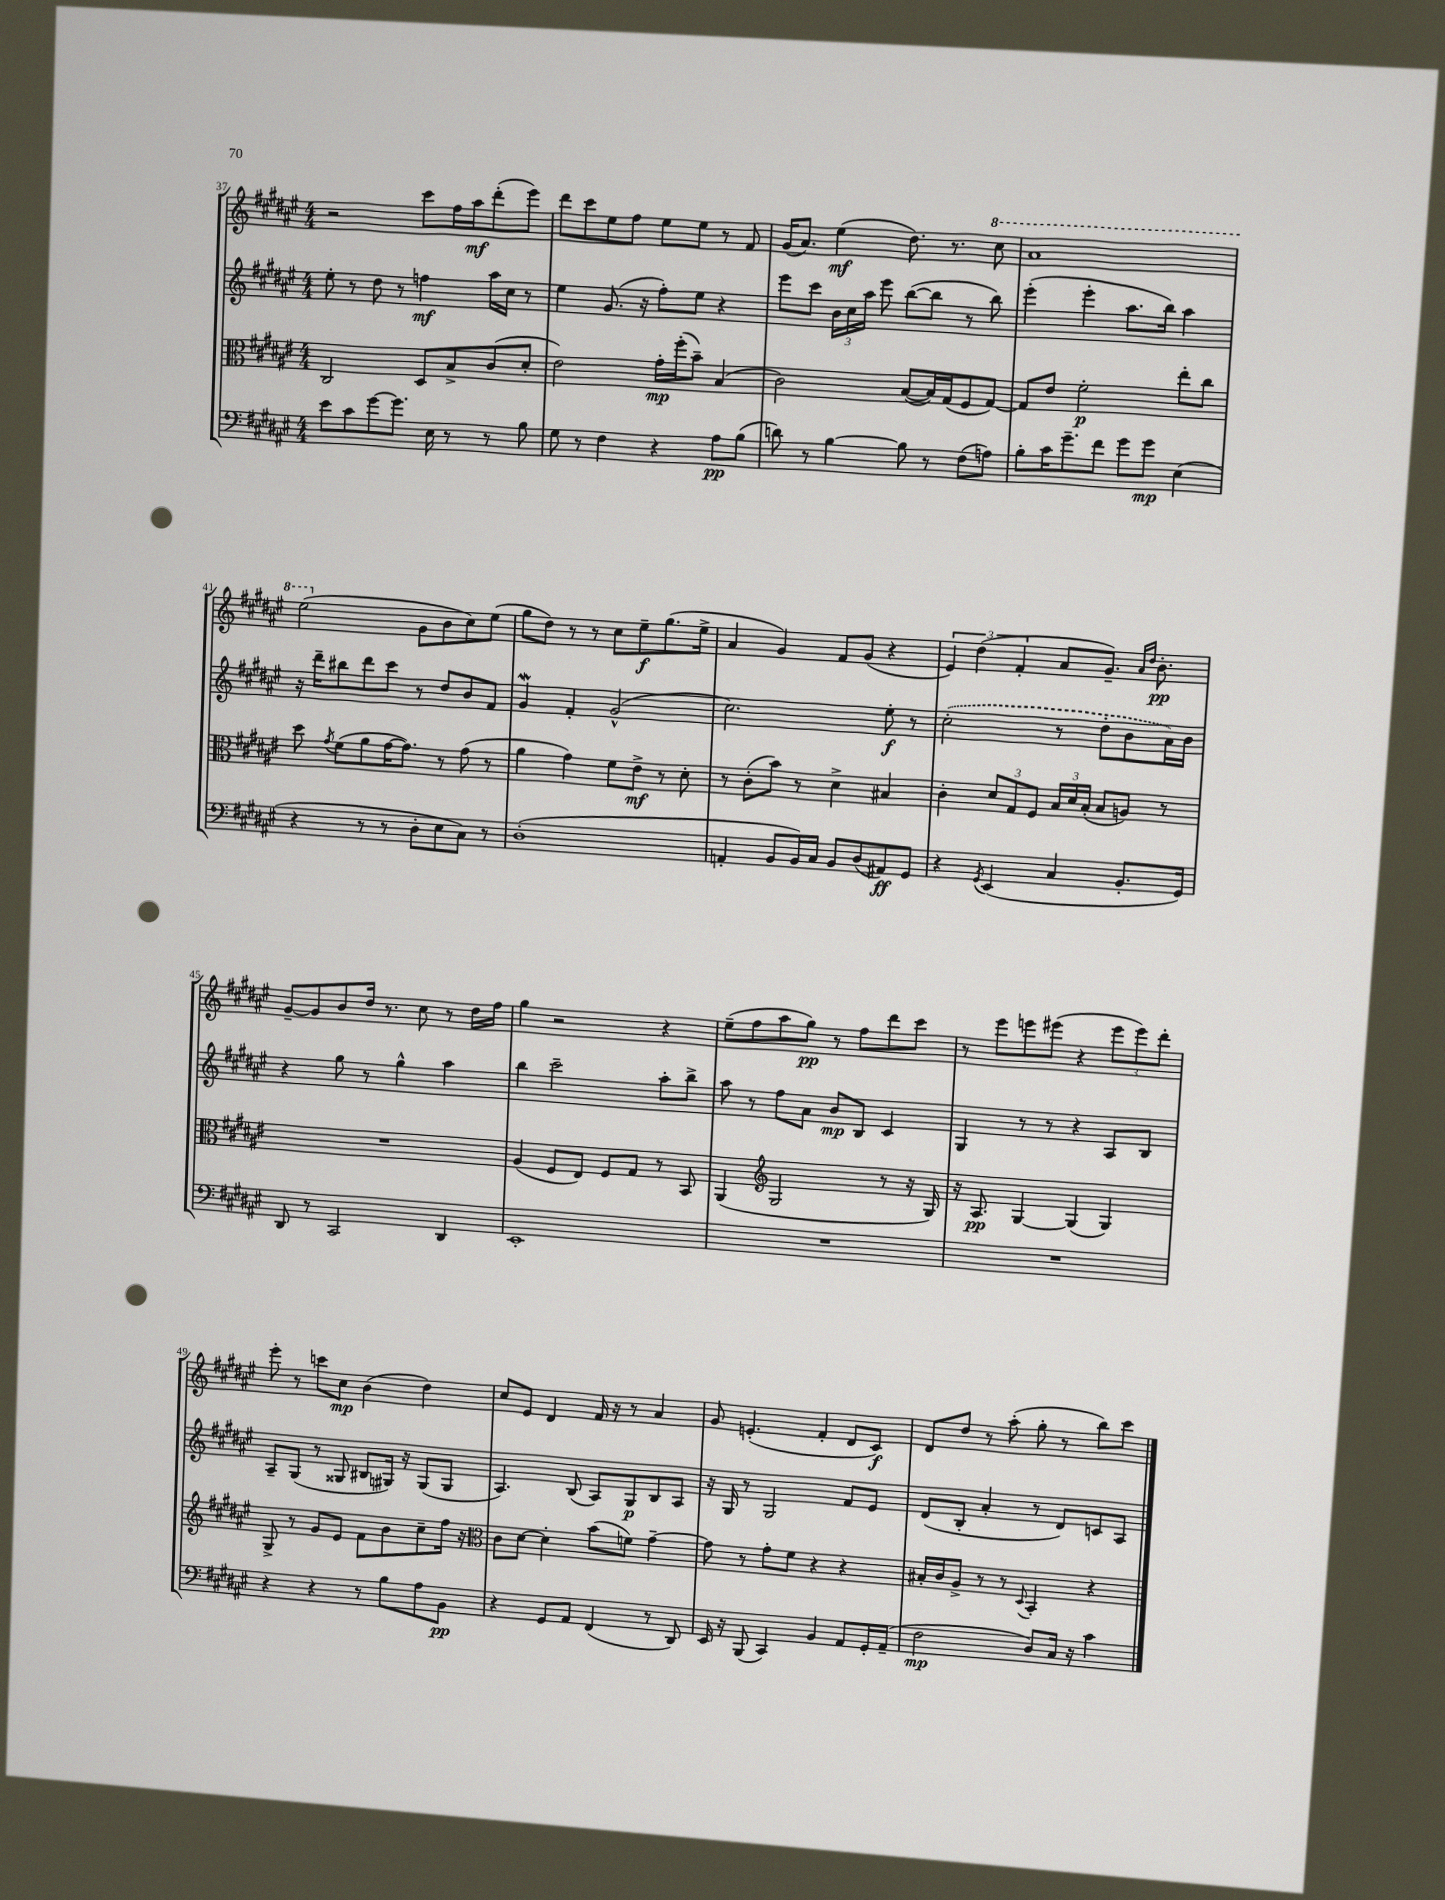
<<
\new StaffGroup <<
\new Staff = "s0" {
    \clef treble \key fis \major \numericTimeSignature \time 4/4
    \autoBeamOff r2 cis'''8[ fis''16 ais''16\mf dis'''8-.( eis'''8]) |
    dis'''8[ cis'''8 eis''8 fis''8] eis''8[ eis''8] r8 fis'8 |
    gis'16[( ais'8.]) eis''4\mf( dis''8.) r8. \ottava #1 cis'''8 |
    ais''1 |
    eis'''2( \ottava #0 gis'8[ b'8 cis''8) eis''8]( |
    gis''8[ dis''8]) r8 r8 cis''8[ eis''8--\f gis''8.( eis''16]-> |
    ais'4 gis'4) fis'8[ gis'8]( r4 |
    \tuplet 3/2 { eis'4) dis''4( fis'4-. } ais'8[ gis'8.]--) \grace { ais'16[ dis''16] } b'8.-.\pp |
    gis'8[~-- gis'8 b'8 dis''16] r8. cis''8 r8 dis''16[ fis''16] |
    gis''4 r2 r4 |
    eis''8[--( fis''8 ais''8 gis''8]\pp) r8 fis''8[ dis'''8 cis'''8] |
    r8 eis'''8[ e'''8 eis'''8]( r4 \tuplet 3/2 { eis'''8[ eis'''8) dis'''8]-. } |
    eis'''8-. r8 c'''8[ cis''8]\mp b'4( dis''4) |
    cis''8[ eis'8] dis'4 fis'16 r16 r8 ais'4 |
    gis'8 e'4.-.( fis'4-. dis'8[ cis'8]\f) |
    dis'8[ dis''8] r8 ais''8-.( gis''8-. r8 b''8[) cis'''8] \bar "|." |
}
\new Staff = "s1" {
    \clef treble \key fis \major \numericTimeSignature \time 4/4
    \autoBeamOff eis''8-. r8 dis''8 r8 f''4\mf ais''16[ cis''16] r8 |
    eis''4 gis'8.( r16 fis''8[-.) eis''8] r4 |
    eis'''8[ cis'''8] \tuplet 3/2 { b'16[ cis''16 ais''16] } eis'''8 b''8[~( b''8] r8 b''8) |
    eis'''4-.( eis'''4-. ais''8.[ b''16]) ais''4 |
    r16 dis'''16[-- bis''8 dis'''8 cis'''8] r8 dis''8[ b'8 fis'8] |
    gis'4\mordent fis'4-. gis'2-^( |
    cis''2.) eis''8-.\f r8 |
    \once \slurDashed cis''2-.( r8 dis''8[-. b'8 ais'16) b'16] |
    r4 gis''8 r8 gis''4-^ ais''4 |
    b''4 cis'''2-- ais''8[-. b''8]-> |
    ais''8 r8 fis''8[ ais'8] b'8[\mp b8] cis'4 |
    gis4 r8 r8 r4 ais8[ b8] |
    ais8[-- gis8]( r8 gisis8 bis8[ gis16]) r16 gis8[( gis8] |
    ais4.) b8( ais8[) gis8\p b8 ais8] |
    r16 gis16 r8 gis2 fis'8[ eis'8] |
    dis'8[( b8]-. ais'4-. r8 dis'8[) c'8 ais8] \bar "|." |
}
\new Staff = "s2" {
    \clef alto \key fis \major \numericTimeSignature \time 4/4
    \autoBeamOff cis2 dis8[ b8-> cis'8( dis'8]-. |
    eis'2) gis'16[-.\mp fis''16-.( b'8]--) b4( |
    cis'2) b8[~( b16) gis16( fis8 gis8]~) |
    gis8[ eis'8] fis'2-.\p eis''8[-. cis''8] |
    dis''8 \acciaccatura { gis'8 } fis'8[( ais'8 gis'16~ gis'8.]) r8 gis'8( r8 |
    ais'4 gis'4) fis'8[ eis'8]->\mf r8 dis'8-. |
    r8 cis'8[-.( b'8]) r8 dis'4-> bis4 |
    cis'4-. \tuplet 3/2 { dis'8[ gis8 fis8] } \tuplet 3/2 { b16[ dis'16 b16]-.( } b8[ a8]) r8 |
    R1 |
    ais4( fis8[ eis8]) fis8[ gis8] r8 b,8 |
    ais,4( \clef treble gis2 r8 r16 gis16) |
    r16 ais8.\pp gis4~ gis4( gis4) |
    gis8-> r8 gis'8[ eis'8] fis'8[ b'8 cis''8-- fis''16] r16 |
    \clef alto cis'8[ dis'8]~ dis'4-. b'8[( f'8]) gis'4~-- |
    gis'8 r8 gis'8[-. fis'8] r4 r4 |
    bis16[-. cis'16 ais8]-> r8 r8 \appoggiatura { dis8 } b,4-. r4 \bar "|." |
}
\new Staff = "s3" {
    \clef bass \key fis \major \numericTimeSignature \time 4/4
    \autoBeamOff eis'8[ cis'8 gis'8~ gis'8.] eis16 r8 r8 b8 |
    gis8 r8 fis4 r4 ais8[\pp b8]( |
    d'8) r8 b4~ b8 r8 fis8[( a8]) |
    b8[-. cis'16 gis'8.-- fis'8] gis'8[ gis'8]\mp eis4( |
    r4 r8 r8 dis8[-. eis8 cis8]) r8 |
    dis1-.( |
    a,4-. b,8[ b,16) cis16] b,8[ dis8( ais,8\ff) gis,8] |
    r4 \acciaccatura { gis,8 } eis,4( cis4 b,8.[-. gis,16]) |
    dis,8 r8 cis,2 dis,4 |
    eis,1-. |
    R1 |
    R1 |
    r4 r4 r8 b8[ ais8 b,8]\pp |
    r4 gis,8[ ais,8] fis,4( r8 dis,8) |
    eis,16 r16 b,,8( cis,4) b,4 ais,8[ gis,16-. ais,16]--( |
    fis2\mp dis8[) cis16] r16 cis'4 \bar "|." |
}
>>
>>
\layout { \context { \Score currentBarNumber = #37 } }
